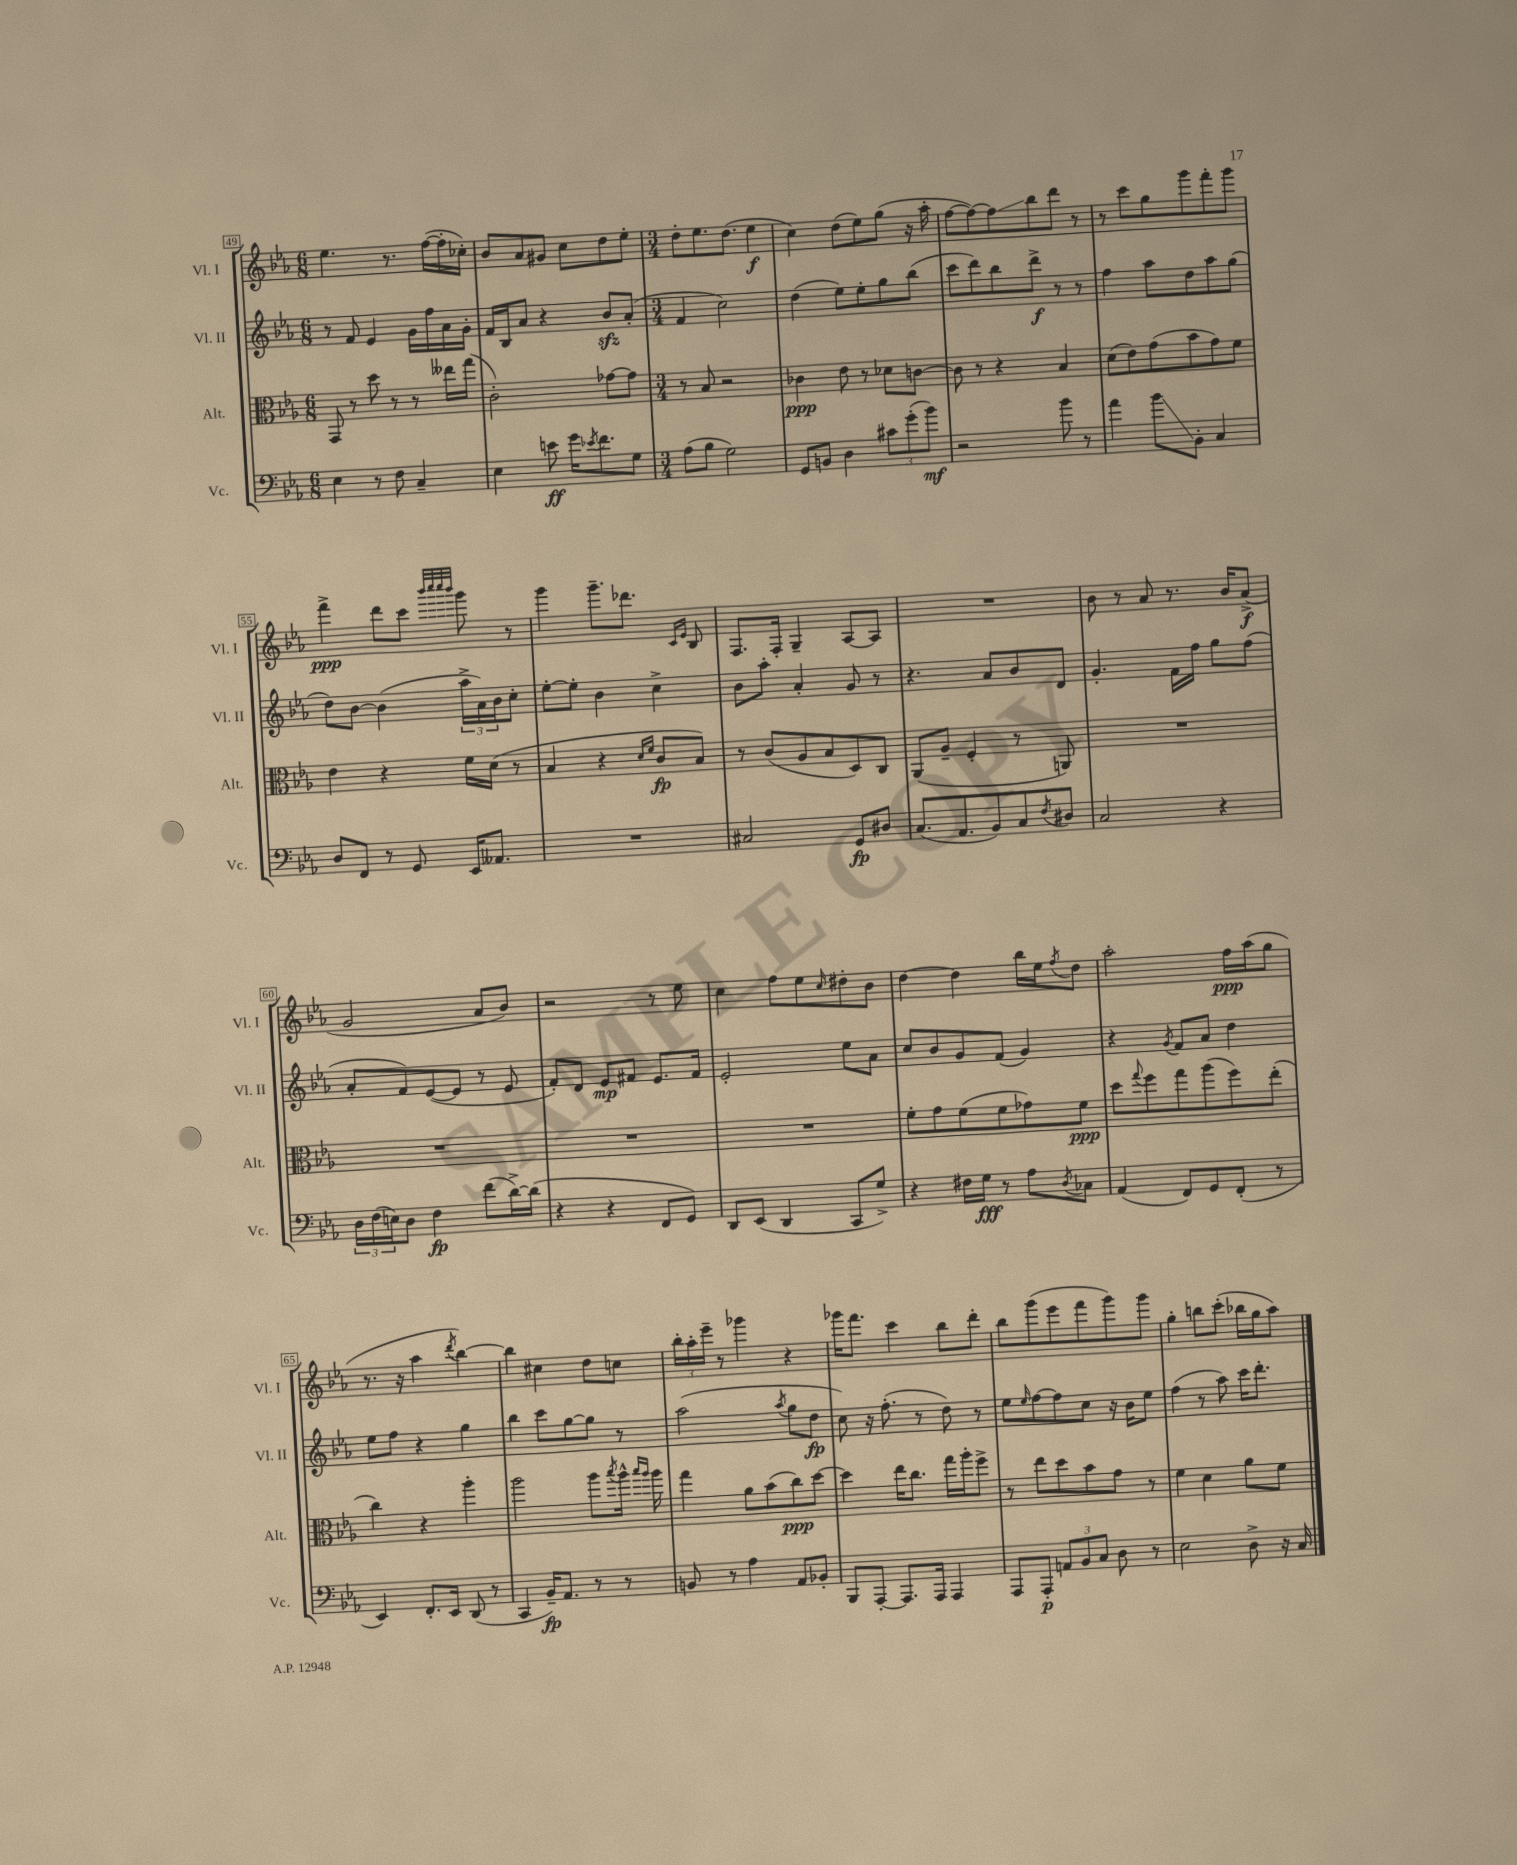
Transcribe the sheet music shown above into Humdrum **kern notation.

**kern	**kern	**kern	**kern
*staff4	*staff3	*staff2	*staff1
*clefF4	*clefC3	*clefG2	*clefG2
*k[b-e-a-]	*k[b-e-a-]	*k[b-e-a-]	*k[b-e-a-]
*M6/8	*M6/8	*M6/8	*M6/8
4E-	8GG	8r	4.ee-
.	8r	8f	.
8r	8dd	4e-	.
8F	8r	.	8.r
4C~	8r	16g	.
.	.	16ff	([16ff
.	16ee--	16a-	16ff']
.	(16gg	16g'	16cc-')
=	=	=	=
4E-	2c')	16f	8b-
.	.	16B-	.
.	.	8a-	8a-
8e	.	4r	8g#
16g	.	.	8cc
8qe-	.	.	.
8.f	.	.	.
.	[8g-	8b-	8dd
8G	8g-]	(8a-'	8ee-'
=	=	=	=
*M3/4	*M3/4	*M3/4	*M3/4
(8A-	8r	4f	8dd'
8B-	8B-	.	8.ee-
2G)	2r	2cc)	.
.	.	.	(8.dd
.	.	.	4ee-
=	=	=	=
8GG	4c-	(4dd	4cc)
8BB	.	.	.
4D	8e-	8ee-)	(8dd
.	8r	8ee-'	8ee-)
12c#	8d-	8gg	(8gg
(12g'	.	.	.
.	[8c	(8bb-	16r
12b-)	.	.	.
.	.	.	16aa-'
=	=	=	=
2r	8c]	8ccc	[8ff
.	8r	8ddd)	8ff_)
.	4r	8bb-	8ff]
.	.	8ddd^	8bb-
8b-	4B-	8r	8ddd
8r	.	8r	8r
=	=	=	=
4a-	(8d	4ff	8r
.	8e-)	.	8ccc
8b-	(8g	8aa-	8gg
8BB-'	8b-	8dd	8ggg
4C	8g)	8aa-	8fff'
.	8f	(8gg	8ggg
=	=	=	=
8D	4e-	8dd)	4fff^
8FF	.	[8b-	.
8r	4r	(4b-]	8ddd
8GG	.	.	8ccc
.	.	.	32qqbbb-
.	.	.	32qqcccc
.	.	.	32qqcccc
.	.	.	32qqbbb-
16EE-	16f	24aa-^	8ggg
.	.	24a-)	.
8.AA--	(16d	.	.
.	.	24b-	.
.	8r	8cc'	8r
=	=	=	=
2.r	4B-	[8ee-'	4ggg
.	.	8ee-']	.
.	4r	4b-	8.ggg~
.	.	.	8.ddd-
.	16qqd	.	.
.	16qqf	.	.
.	8c	4cc^	.
.	.	.	16qqc
.	.	.	16qqe-
.	8B-)	.	8B-
=	=	=	=
2C#	8r	8b-	8.F
.	(8c	8aa-'	.
.	.	.	16F'
.	8A-	4a-'	4G~
.	8B-	.	.
8GG	8D)	8g	[8A-
8D#	8C	8r	8A-]
=	=	=	=
(8.C	(8AA-	4.r	2.r
.	8A-~	.	.
8.AA-	.	.	.
.	4F'	.	.
8BB-)	.	8a-	.
8C	8r	8b-	.
8qF	.	.	.
8D#	8AA)	8d	.
=	=	=	=
2C	2.r	4.g'	8b-
.	.	.	8r
.	.	.	8a-
.	.	16f	8.r
.	.	16ff	.
4r	.	8gg	.
.	.	.	16b-
.	.	(8ff	(8a-^
=	=	=	=
24D	2.r	8a-'	2g
(24F	.	.	.
24E)	.	.	.
8D	.	8f)	.
4F	.	([8e-	.
.	.	8e-]	.
(8f	.	8r	8a-
[16d^)	.	8e-	8b-)
(16d]	.	.	.
=	=	=	=
4r	2.r	8f')	2r
.	.	8d	.
4r	.	8e-	.
.	.	8f#	.
8FF	.	8.e-	8r
8GG)	.	.	8ee-
.	.	16f#	.
=	=	=	=
8DD	2.r	2e-'	4cc
(8EE-	.	.	.
4DD	.	.	8ff
.	.	.	8ee-
.	.	.	16qqcc
8CC	.	8ee-	8dd#'
8G^)	.	8a-	8b-
=	=	=	=
4r	8f'	8cc	[4dd
.	8g	8b-	.
16F#	(8f	8g	4dd]
16G	.	.	.
8r	8f	(8f	.
8A-	8g-)	4g)	16bb-
.	.	.	16ee-
8qD	.	.	8qff
8C-	8f	.	8dd
=	=	=	=
(4AA-	8dd	4r	2aa-'
.	8qqgg	.	.
.	8ff	.	.
.	.	8qg	.
8FF)	8gg	8f	.
8GG	(8aa-	8a-	.
(8FF'	8ff)	4dd	16ff
.	.	.	(16aa-
8r	(8ee-'	.	8gg
=	=	=	=
4EE-)	4cc)	8ee-	8.r
.	.	8ff	.
.	.	.	16r
8.FF'	4r	4r	4aa-
16EE-	.	.	.
.	.	.	8qddd
(8DD	4aa-'	4gg	[4bb-)
8r	.	.	.
=	=	=	=
4CC	2aa-	4bb-	4bb-]
16BB-~)	.	8ccc	4cc#
8.AA-	.	.	.
.	.	[8gg	.
8r	8aa-	8gg]	8dd
.	8qbb-	.	.
8r	16aa-^^	8r	8cc
.	16qqbb-	.	.
.	16qqaa-	.	.
.	16aa-	.	.
=	=	=	=
8BB	4gg	(2aa-	24bb-'
.	.	.	24aa-'
.	.	.	24eee-~
8r	.	.	8r
4A-	8a-	.	4ggg-
.	(8b-	.	.
.	.	8qaa-	.
8AA-	8cc)	8gg	4r
8BB-'	[8dd	8dd	.
=	=	=	=
8BBB-	4dd]	8cc)	16ggg-
.	.	.	8.fff
[8AAA-'	.	16r	.
.	.	(8.ff'	.
8.AAA-]	16ee-	.	4ccc
.	8.cc	.	.
.	.	8r	.
16AAA-	.	.	.
4AAA-	16gg	8dd)	8bb-
.	16aa-'	.	.
.	8ff^	8r	8ddd'
=	=	=	=
8AAA-	8r	8ee-	8bb-
.	.	16qqee-	.
8AAA-'	8ee-	[8ff	(8ggg
12AA	8dd	8ff]	8eee-
12BB-	.	.	.
.	8b-	8cc	8fff
12C	.	.	.
8D	8g	16r	8ggg)
.	.	16b-	.
8r	8r	8ee-	8ggg
=	=	=	=
2E-	4f	(4ff	4gg'
.	4d	8r	8bb
.	.	8aa-)	(8ccc'
8D^	8a-	16ccc	16bb-
.	.	8.ddd'	16gg
16r	8f	.	8aa-)
16C	.	.	.
==	==	==	==
*-	*-	*-	*-
